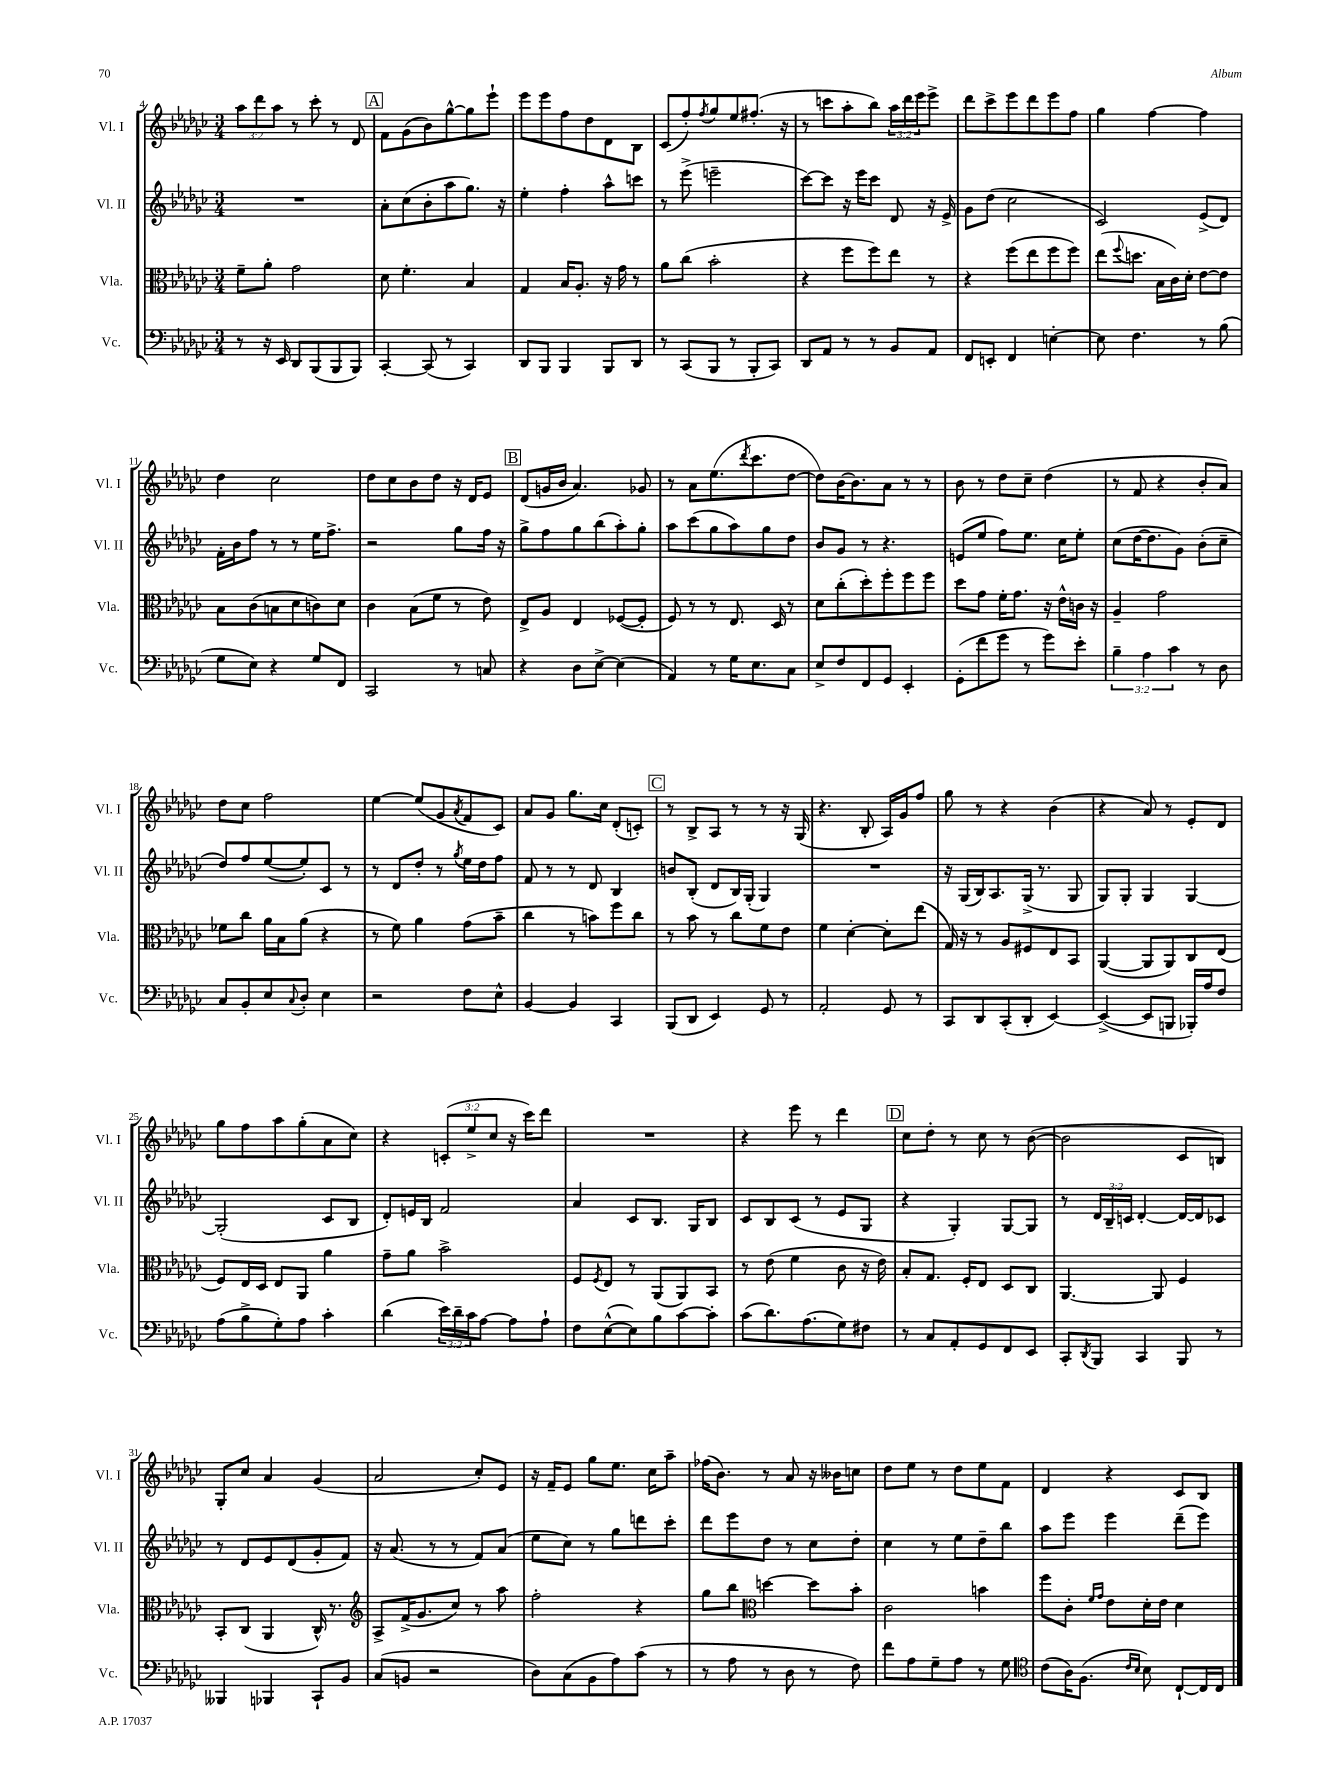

**kern	**kern	**kern	**kern
*part4	*part3	*part2	*part1
*staff4	*staff3	*staff2	*staff1
*I"Vc.	*I"Vla.	*I"Vl. II	*I"Vl. I
*I'Vc.	*I'Vla.	*I'Vl. II	*I'Vl. I
*clefF4	*clefC3	*clefG2	*clefG2
*k[b-e-a-d-g-c-]	*k[b-e-a-d-g-c-]	*k[b-e-a-d-g-c-]	*k[b-e-a-d-g-c-]
*M3/4	*M3/4	*M3/4	*M3/4
=4	=4	=4	=4
8r	8f~\L	2.r	12aa-\L
.	.	.	12ddd-\
16r	8a-'\J	.	.
.	.	.	12aa-\J
16EE-/	.	.	.
8DD-/L	2g-\	.	8r
(8BBB-/	.	.	8ccc-'\
8BBB-/	.	.	8r
8BBB-/J)	.	.	8d-/
!!LO:REH:place=s1:t=A
=5	=5	=5	=5
[4CC-'/	8d-\	8a-'\L	8f\L
.	4.f'\	(8cc-\	(8g-\
(8CC-/]	.	8b-'\	8b-\)
8r	.	8aa-\	[8gg-^^\
4CC-/)	4B-/	8.gg-\J)	8gg-\]
.	.	.	8eee-`\J
.	.	16r	.
=6	=6	=6	=6
8DD-/L	4G-/	4ee-'\	8eee-\L
8BBB-/J	.	.	8eee-\
4BBB-/	16B-/KL	4ff'\	8ff\
.	8.A-'/J	.	.
.	.	.	8dd-\
8BBB-/L	16r	8aa-^^\L	8d-\
.	16g-\	.	.
8DD-/J	8r	8cccn\J	8B-\J
=7	=7	=7	=7
8r	8a-\L	8r	(8c-/L
(8CC-/L	(8cc-\J	(8eee-^\	8ff'/)
.	.	.	8qff/
8BBB-/J	2b-'\	2eeen~\	8gg-/
8r	.	.	8ee-/
8BBB-'/L	.	.	(8.ff#X'/J
8CC-/J)	.	.	.
.	.	.	16r
=8	=8	=8	=8
8DD-/L	4r	[8ccc-\L)	8r
8AA-/J	.	8ccc-\J]	8cccn\L
8r	8ff\L	16r	8aa-'\
.	.	16eee-\KL	.
8r	8ff\)	8ccc-\J	8bb-\J)
8BB-/L	8ee-\J	8d-/	24aa-\LL
.	.	.	24ddd-\
.	.	.	24eee-\J
8AA-/J	8r	16r	8eee-^\J
.	.	16e-^/	.
=9	=9	=9	=9
8FF/L	4r	8g-\L	8ddd-\L
8EEn'/J	.	(8dd-\J	8ccc-^\
4FF/	(8ff\L	2cc-\	8eee-\
.	8ee-\	.	8ddd-\
[4En'\	8ff\	.	8eee-\
.	8ff\J)	.	8ff\J
=10	=10	=10	=10
8E\]	(8ee-\L	2c-/)	4gg-\
.	8qqff/	.	.
4.F\	8.ddn\J	.	.
.	.	.	[4ff\
.	16B-\LL	.	.
.	16c-\)	.	.
.	16d-'\JJ	.	.
8r	[8e-\L	(8e-^/L	4ff\]
(8B-\	8e-\J]	8d-/J)	.
!!LO:LB:g=z
=11	=11	=11	=11
8G-\L	8B-\L	16f'\LL	4dd-\
.	.	16b-\J	.
8E-\J)	(8c-\	8ff\J	.
4r	8Bn\	8r	2cc-\
.	8d-\	8r	.
8G-/L	8cn\)	16ee-\KL	.
.	.	8.ff^\J	.
8FF/J	8d-\J	.	.
=12	=12	=12	=12
2CC-/	4c-\	2r	8dd-\L
.	.	.	8cc-\
.	(8B-\L	.	8b-\
.	8f\J	.	8dd-\J
8r	8r	8gg-\L	16r
.	.	.	16d-/KL
8Cn/	8e-\)	16ff\Jk	8e-/J
.	.	16r	.
!!LO:REH:place=s1:t=B
=13	=13	=13	=13
4r	8E-^/L	8gg-^\L	(8d-/L
.	8A-/J	8ff\	16gn/L
.	.	.	16b-/JJ
8D-\L	4E-/	8gg-\	4.a-/)
[8E-^\J	.	(8bb-\	.
(4E-\]	([8F-X/L	8aa-'\)	.
.	8F-'/J]	8gg-'\J	8g-X/
=14	=14	=14	=14
4AA-/)	8F/)	8aa-\L	8r
.	8r	(8ccc-\	8a-\L
8r	8r	8gg-\	(8.ee-\
16G-\KL	8.E-/	8aa-\)	.
.	.	.	8qddd-/
8.E-\	.	.	8.ccc-\
.	.	8gg-\	.
.	16D-/	.	.
8C-\J	8r	8dd-\J	[8dd-\J
=15	=15	=15	=15
8E-^/L	8d-\L	8b-/L	8dd-\L])
8F/	(8cc-'\	8g-/J	[16b-\K
.	.	.	8.b-\]
8FF/	8dd-'\)	8r	.
8GG-/J	8ff'\	4.r	8a-\J
4EE-'/	8ff\	.	8r
.	8ff\J	.	8r
=16	=16	=16	=16
(8GG-'\L	8dd-\L	(8en/L	8b-\
8f\	8g-\J	8ee-/J	8r
8g-\J	16f'\KL	8ff\L)	8dd-\L
.	8.g-\J	.	.
8r	.	8.ee-\J	8cc-~\J
8g-\L)	16r	.	(4dd-\
.	16e-^^\LL	16cc-\KL	.
8e-'\J	16cn\JJ	8ee-'\J	.
.	16r	.	.
=17	=17	=17	=17
6B-~\	4A-~/	(8cc-\L	8r
.	.	[16dd-\K	8f/
6A-\	.	.	.
.	.	8.dd-\]	.
.	2g-\	.	4r
6c-\	.	.	.
.	.	8g-\J)	.
8r	.	(8b-'\L	8b-'/L
8D-\	.	8cc-~\J	8a-/J)
!!LO:LB:g=z
=18	=18	=18	=18
8C-/L	8f-X\L	8dd-/L)	8dd-\L
8BB-'/	8cc-\J	8ff/	8cc-\J
8E-/	16a-\LL	([8ee-/	2ff\
.	16B-\J	.	.
8qqC-/	.	.	.
8D-'/J	(8a-\J	8ee-'/])	.
4E-\	4r	8c-/J	.
.	.	8r	.
=19	=19	=19	=19
2r	8r	8r	[4ee-\
.	8f\)	8d-/L	.
.	4a-\	8dd-'/J	(8ee-/L]
.	.	8r	8g-/
.	.	8qgg-/	8qa-/
8F\L	(8g-\L	16ee-\LL	8f/
.	.	16dd-\J	.
8E-^^\J	8b-~\J	8ff\J	8c-/J)
=20	=20	=20	=20
[4BB-/	4cc-\	8f/	8a-/L
.	.	8r	8g-/J
4BB-/]	8r	8r	8.gg-\L
.	8bn\L)	8d-/	.
.	.	.	16cc-\Jk
4CC-/	8ff\	4B-/	(8d-'/L
.	8cc-\J	.	8cn'/J)
!!LO:REH:place=s1:t=C
=21	=21	=21	=21
(8BBB-/L	8r	8bn/L	8r
8DD-/J	8b-\	(8B-'/J	8B-^/L
4EE-/)	8r	8d-/L	8A-/J
.	8cc-\L	16B-/L)	8r
.	.	(16G-'/JJ	.
8GG-/	8f\	4G-/)	8r
8r	8e-\J	.	16r
.	.	.	(16G-/
=22	=22	=22	=22
2AA-'/	4f\	2.r	4.r
.	[4d-'\	.	.
.	.	.	8B-'/
8GG-/	8d-'\L]	.	16A-/LL)
.	.	.	16g-/J
8r	(8ee-\J	.	8ff/J
=23	=23	=23	=23
8CC-/L	16G-/)	16r	8gg-\
.	16r	(16G-/LL	.
8DD-/	8r	16B-/J)	8r
.	.	8.A-/	.
(8CC-'/	8A-/L	.	4r
8DD-'/J	8F#X/	(16G-^/Jk	.
.	.	8.r	.
[4EE-/)	8E-/	.	(4b-\
.	8BB-/J	8G-/	.
=24	=24	=24	=24
(4EE-^/_	([4AA-/	8G-/L)	4r
.	.	8G-'/J	.
8EE-/L]	8AA-/L]	4G-/	8a-/)
8BBBn/J	8AA-/)	.	8r
16BBB-X'/LL)	8C-/	[4G-/	8e-'/L
16A-/J	.	.	.
8F/J	(8E-/J	.	8d-/J
!!LO:LB:g=z
=25	=25	=25	=25
(8A-\L	8F/L)	(2G-'/]	8gg-\L
8B-^\	16E-/L	.	8ff\
.	16D-/JJ	.	.
8G-'\)	8E-/L	.	8aa-\
8A-\J	8AA-/J	.	(8gg-'\
4c-'\	4a-\	8c-/L	8a-\
.	.	8B-/J	8cc-\J)
=26	=26	=26	=26
(4d-\	8g-~\L	8d-'/L)	4r
.	8a-\J	16en/L	.
.	.	16B-/JJ	.
24e-\LL)	2b-^\	2f/	(12cn'/L
24d-~\	.	.	.
24c-\J	.	.	12ee-^/
[8A-\J	.	.	.
.	.	.	12cc-/J
8A-\L]	.	.	16r
.	.	.	16ccc-\KL)
8A-`\J	.	.	8ddd-\J
=27	=27	=27	=27
8F\L	8F/L	4a-/	2.r
.	8qF/	.	.
([8E-^^\	8E-/J	.	.
8E-\])	8r	8c-/L	.
8B-\	(8AA-/L	8.B-/J	.
[8c-\	8AA-/)	.	.
.	.	16G-/KL	.
8c-'\J]	8BB-/J	8B-/J	.
=28	=28	=28	=28
(8c-\L	8r	8c-/L	4r
8.d-\)	(8e-\	8B-/	.
.	4f\	(8c-/J	8eee-\
(8.A-\	.	.	.
.	.	8r	8r
8G-\)	8c-\	8e-/L	4ddd-\
8F#X\J	16r	8G-/J	.
.	16e-\)	.	.
!!LO:REH:place=s1:t=D
=29	=29	=29	=29
8r	8B-'/L	4r	8cc-\L
8C-/L	8.G-/J	.	8dd-'\J
8AA-'/	.	4G-'/)	8r
.	16F'/KL	.	.
8GG-/	8E-/J	.	8cc-\
8FF/	8D-/L	[8G-/L	8r
8EE-/J	8C-/J	8G-/J]	([8b-\
=30	=30	=30	=30
8CC-'/L	[4.AA-/	8r	2b-\]
8qDD-/	.	.	.
8BBB-/J	.	24d-/LL	.
.	.	24B-~/	.
.	.	24cn/JJ	.
4CC-/	.	[4d-'/	.
.	8AA-/]	.	.
8BBB-/	4F/	16d-/LL_	8c-/L
.	.	16d-/J]	.
8r	.	8c-X/J	8Bn/J)
!!LO:LB:g=z
=31	=31	=31	=31
4BBB--X/	8BB-'/L	8r	8G-'/L
.	(8C-/J	8d-/L	8cc-/J
4BBB-X/	4AA-/	8e-/	4a-/
.	.	(8d-/	.
8CC-`/L	16C-^^/)	8g-'/	(4g-/
.	8.r	.	.
8BB-/J	.	8f/J)	.
=32	=32	=32	=32
*	*clefG2	*	*
(8C-/L	8A-^/L	16r	2a-/
.	.	(8.a-/	.
8BBn/J	(16f^/K	.	.
.	8.g-/	.	.
2r	.	8r	.
.	8cc-/J)	8r	.
.	8r	8f/L)	8cc-'/L)
.	8aa-\	(8a-/J	8e-/J
=33	=33	=33	=33
8D-\L)	2ff'\	8ee-\L	16r
.	.	.	16f~/KL
(8C-\	.	8cc-\J)	8e-/J
8BB-\	.	8r	8gg-\L
8A-\)	.	8gg-\L	8.ee-\J
(8c-\J	4r	8dddn\	.
.	.	.	16cc-\KL
8r	.	8ccc-'\J	8aa-~\J
=34	=34	=34	=34
8r	8gg-\L	8ddd-\L	(16ff-X\KL
.	.	.	8.b-\J)
8A-\	8bb-\J	8eee-\	.
*	*clefC3	*	*
8r	[4ddn\	8dd-\J	8r
8D-\	.	8r	8a-/
8r	8dd\L]	8cc-\L	16r
.	.	.	16b--X\KL
8F\)	8b-'\J	8dd-'\J	8ccn\J
=35	=35	=35	=35
8f\L	2c-\	4cc-\	8dd-\L
8A-\	.	.	8ee-\J
8G-~\	.	8r	8r
8A-\J	.	8ee-\L	8dd-\L
8r	4bn\	8dd-~\	8ee-\
8G-\	.	8bb-\J	8f\J
=36	=36	=36	=36
*clefC4	*	*	*
(8c-\L	8ff\L	8aa-\L	4d-/
16A-\K)	8c-'\J	8eee-\J	.
(8.F\J	.	.	.
.	16qqf/LL	.	.
.	16qqg-/JJ	.	.
.	8e-\L	4eee-\	4r
16qqc-/LL	.	.	.
16qqB-/JJ	.	.	.
8B-\)	16d-'\L	.	.
.	16e-\JJ	.	.
[8C-`/L	4d-\	(8ddd-~\L	8c-/L
16C-/L]	.	8eee-\J)	8B-/J
16C-/JJ	.	.	.
==	==	==	==
*-	*-	*-	*-
